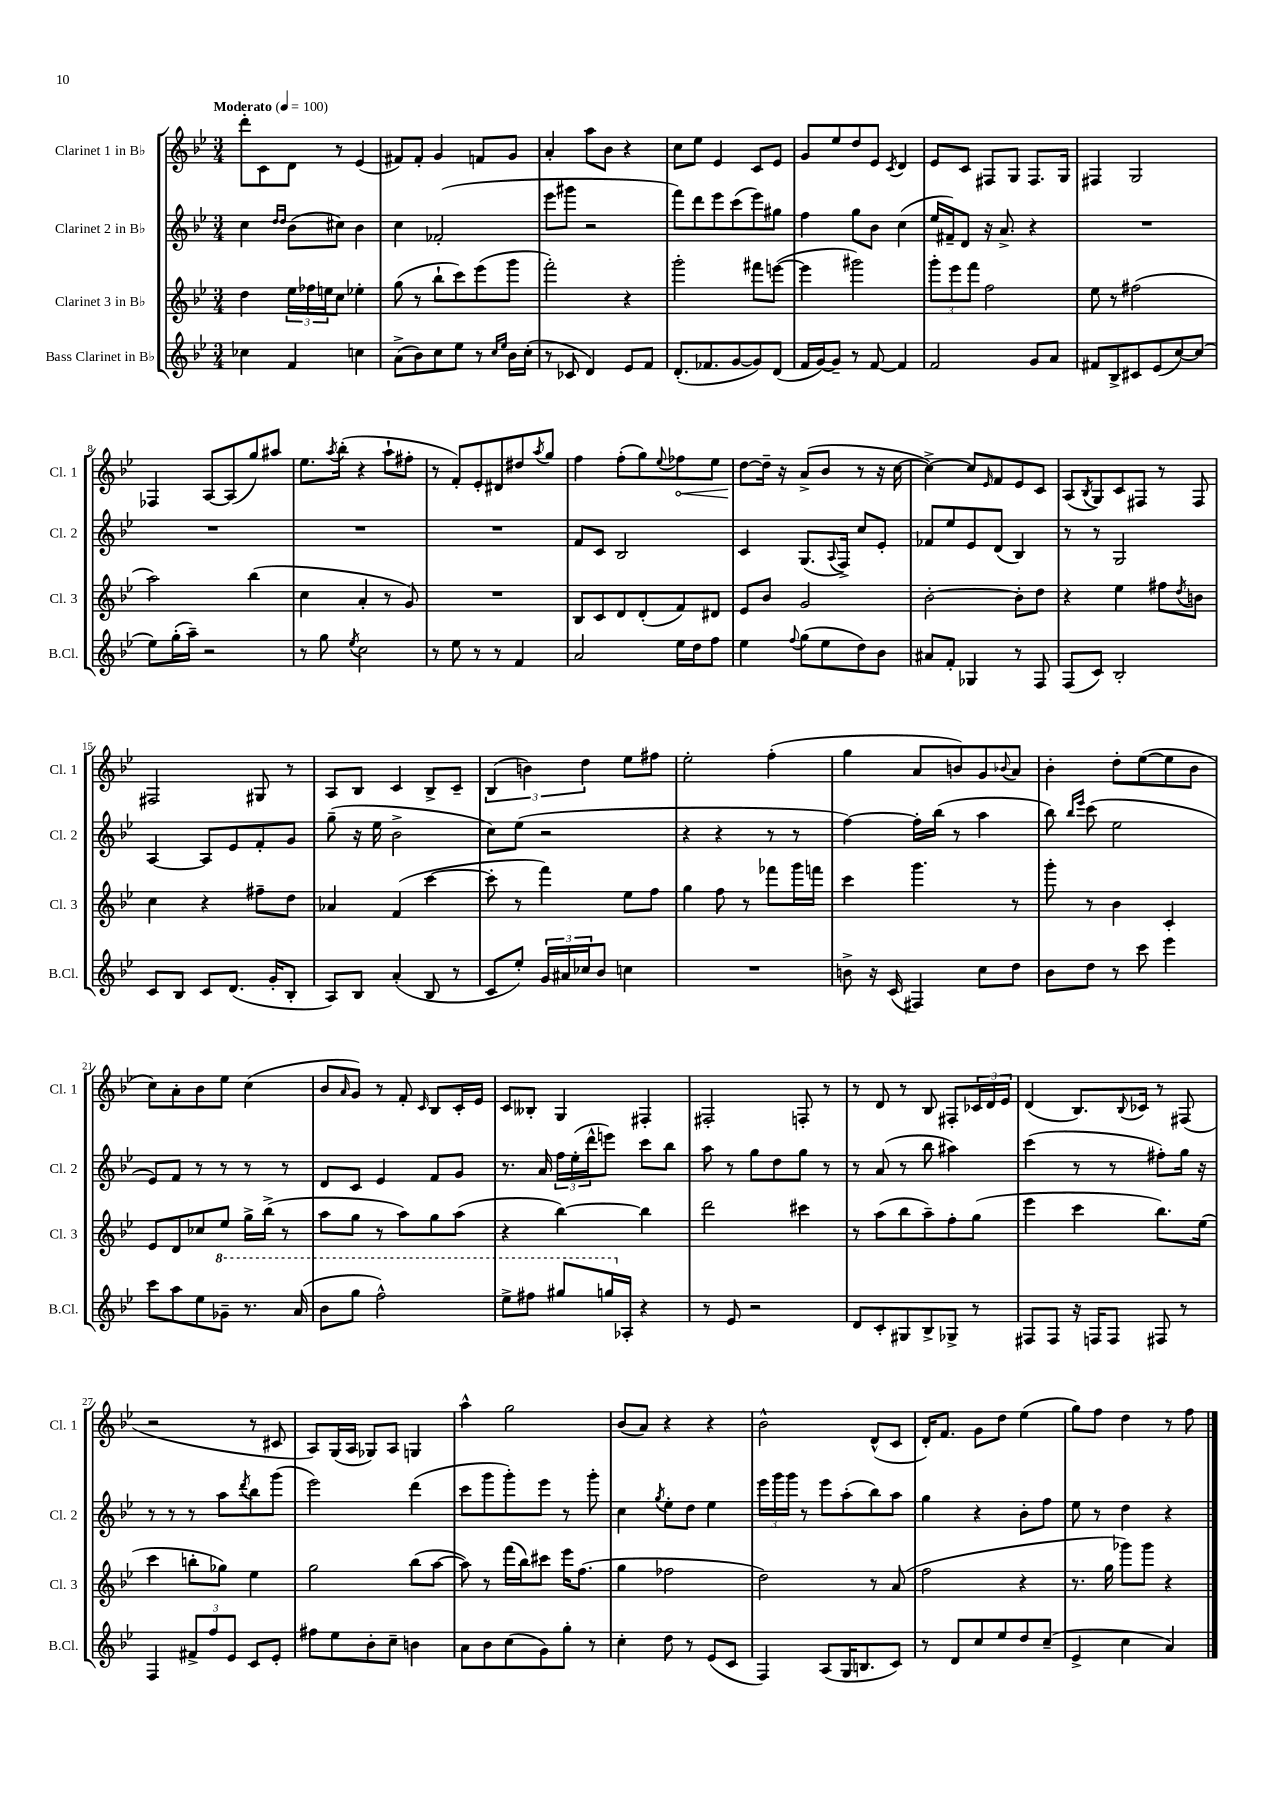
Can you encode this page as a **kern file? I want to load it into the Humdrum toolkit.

**kern	**kern	**kern	**kern
*staff4	*staff3	*staff2	*staff1
*clefG2	*clefG2	*clefG2	*clefG2
*k[b-e-]	*k[b-e-]	*k[b-e-]	*k[b-e-]
*M3/4	*M3/4	*M3/4	*M3/4
*MM100	*MM100	*MM100	*MM100
4cc-	4dd	4cc	8ddd'
.	.	.	8c
.	.	16qqdd	.
.	.	16qqdd	.
4f	24ee-	(8b-	8d
.	24ff-	.	.
.	24ee	.	.
.	8cc	8cc#)	8r
4cc	4ee-'	4b-	(4e-
=	=	=	=
(8a^	(8gg	4cc	8f#)
8b-)	8r	.	8f#'
8cc	8bb-`	(2f-'	4g
8ee-	8ccc)	.	.
8r	(8eee-	.	8f
16qqcc	.	.	.
16qqee-	.	.	.
16b-	8ggg	.	8g
(16cc'	.	.	.
=	=	=	=
8r	2fff')	8eee-	4a'
8c-	.	8ggg#	.
4d)	.	2r	8aa
.	.	.	8b-
8e-	4r	.	4r
8f	.	.	.
=	=	=	=
(8.d'	2ggg'	8fff)	8cc
.	.	8ddd	8ee-
8.f-	.	.	.
.	.	8eee-	4e-
[8g	.	(8ccc	.
8g])	8fff#	8eee-)	8c
(8d	([8eee	8gg#	8e-
=	=	=	=
16f	4eee]	4ff	8g
[16g)	.	.	.
8g~]	.	.	8ee-
8r	2ggg#)	8gg	8dd
[8f	.	8b-	8e-
.	.	.	8qc
4f]	.	(4cc	4d
=	=	=	=
2f	12ggg'	16ee-	8e-
.	.	16f#~)	.
.	12eee-	.	.
.	.	8d	8c
.	12fff	.	.
.	2ff	16r	8F#
.	.	8.a^	.
.	.	.	8G
8g	.	4r	8.F#
8a	.	.	.
.	.	.	16G
=	=	=	=
8f#	8ee-	2.r	4F#
8B-^	8r	.	.
8c#	(2ff#	.	2G
(8e-	.	.	.
[8cc)	.	.	.
(8cc]	.	.	.
=	=	=	=
8ee-)	2aa)	2.r	4F-
(16gg'	.	.	.
16aa~)	.	.	.
2r	.	.	[8A
.	.	.	(8A]
.	(4bb-	.	8gg)
.	.	.	8aa#
=	=	=	=
8r	4cc	2.r	8.ee-
8gg	.	.	.
.	.	.	8qaa
.	.	.	(16bb-'
8qee-	.	.	.
2cc	4a'	.	4r
.	8r	.	8aa`
.	8g)	.	8ff#'
=	=	=	=
8r	2.r	2.r	8r
8ee-	.	.	8f')
8r	.	.	8e-'
8r	.	.	8d#
4f	.	.	8dd#
.	.	.	8qaa
.	.	.	8gg
=	=	=	=
2a	8B-	8f	4ff
.	8c	8c	.
.	8d	2B-	(8ff'
.	(8d'	.	8gg)
.	.	.	8qqee-
16ee-	8f)	.	8ff-
16dd	.	.	.
8ff	8d#	.	8ee-
=	=	=	=
4ee-	8e-	4c	[8dd
.	8b-	.	16dd~]
.	.	.	16r
8qqff	.	.	.
(8gg	2g	(8.G	(8a^
8ee-	.	.	8b-
.	.	8qqA	.
.	.	16F^)	.
8dd)	.	8cc	8r
8b-	.	8e-'	16r
.	.	.	[16cc
=	=	=	=
8a#	[2b-'	8f-	4cc^_)
8f'	.	8ee-	.
4G-	.	8e-	8cc]
.	.	.	16qqe-
.	.	(8d	8f
8r	8b-']	4B-)	8e-
8F	8dd	.	8c
=	=	=	=
(8F	4r	8r	(8A
.	.	.	8qB-
8c)	.	8r	8G)
2B-'	4ee-	2G	8c
.	.	.	8F#
.	8ff#	.	8r
.	8qdd	.	.
.	8b	.	8F#
=	=	=	=
8c	4cc	[4A	2F#
8B-	.	.	.
8c	4r	8A]	.
(8.d	.	8e-	.
.	8ff#~	8f'	8G#
16g'	.	.	.
8B-'	8dd	8g	8r
=	=	=	=
8A)	4a-	(8gg~	8A
8B-	.	16r	8B-
.	.	16ee-	.
(4a'	(4f	2b-^	4c
8B-	[4ccc	.	8B-^
8r	.	.	8c~
=	=	=	=
8c	8ccc']	8cc)	(6B-
8ee-')	8r	(8ee-	.
.	.	.	6b)
24g	4fff)	2r	.
24a#	.	.	.
24cc-	.	.	6dd
8b-	.	.	.
4cc	8ee-	.	8ee-
.	8ff	.	8ff#
=	=	=	=
2.r	4gg	4r	2ee-'
.	8ff	4r	.
.	8r	.	.
.	8fff-	8r	(4ff'
.	16ggg	8r	.
.	16fff	.	.
=	=	=	=
8b^	4ccc	[4ff)	4gg
16r	.	.	.
(16c	.	.	.
4F#)	4.ggg	16ff']	8a
.	.	(16bb-	.
.	.	8r	8b)
8cc	.	4aa	8g
.	.	.	8qqb-
8dd	8r	.	8a
=	=	=	=
8b-	8ggg'	8bb-)	4b-'
.	.	16qqbb-	.
.	.	16qqeee-	.
8dd	8r	(8ccc	.
8r	4b-	2ee-	8dd'
8ccc	.	.	([8ee-
4eee-	4c'	.	8ee-]
.	.	.	8b-
=	=	=	=
8ccc	8e-	8e-)	8cc)
8aa	8d	8f	8a'
8ee-	8cc-	8r	8b-
8gg-~	8ee-	8r	8ee-
8.r	16gg^	8r	(4cc
.	(16bb-^	.	.
.	8r	8r	.
(16aa	.	.	.
=	=	=	=
8bb-	8aa	8d	8b-
.	.	.	16qqa
8ggg	8gg	8c	8g)
2fff^^)	8r	4e-	8r
.	8aa)	.	8f'
.	.	.	16qqc
.	8gg	8f	8B-
.	(8aa	8g	16c'
.	.	.	16e-
=	=	=	=
8eee-^	4r	8.r	8c
8fff#	.	.	8B--'
.	.	16a	.
8ggg#	[4bb-)	24ff	4G
.	.	(24ee-'	.
.	.	24ddd^^	.
16ggg	.	8eee)	.
16A-'	.	.	.
4r	4bb-]	8ccc	4F#'
.	.	8bb-	.
=	=	=	=
8r	2ddd	8aa	2F#'
8e-	.	8r	.
2r	.	8gg	.
.	.	8dd	.
.	4ccc#	8gg	8F'
.	.	8r	8r
=	=	=	=
8d	8r	8r	8r
8c'	(8aa	(8a	8d
8G#	8bb-	8r	8r
8B-^	8aa~)	8bb-	8B-
8G-^	8ff'	4aa#)	8F#'
8r	(8gg	.	24c-
.	.	.	24d
.	.	.	24e-
=	=	=	=
8F#	4eee-	(4ccc	(4d
8F#	.	.	.
16r	4ccc	8r	8.B-)
16F	.	.	.
8F	.	8r	.
.	.	.	8qqB-
.	.	.	16c-
8F#	8.bb-)	8ff#')	8r
8r	.	16gg	(8F#
.	(16ee-	16r	.
=	=	=	=
4F	4ccc	8r	2r
.	.	8r	.
12f#^	8bb'	8r	.
12ff	.	.	.
.	8gg-)	8aa	.
12e-	.	.	.
.	.	8qddd	.
8c	4ee-	8bb-	8r
8e-'	.	(8ggg	8c#
=	=	=	=
8ff#	2gg	2eee-)	8A)
8ee-	.	.	(16G
.	.	.	16A
8b-'	.	.	8G-)
8cc~	.	.	8A
4b	(8bb-	(4ddd	4G
.	[8aa	.	.
=	=	=	=
8a	8aa])	8ccc	4aa^^
8b-	8r	8ggg	.
(8cc	(16fff	8ggg')	2gg
.	16bb-)	.	.
8g)	8ccc#	8eee-	.
8gg'	16eee-	8r	.
.	(8.ff	.	.
8r	.	8ggg'	.
=	=	=	=
4cc'	4gg	4cc	(8b-
.	.	.	8a)
.	.	8qgg	.
8dd	2ff-	8ee-'	4r
8r	.	8dd	.
(8e-	.	4ee-	4r
8c	.	.	.
=	=	=	=
4F)	2dd)	24eee-	2b-^^
.	.	24ggg	.
.	.	24ggg	.
.	.	8r	.
(8A	.	8eee-	.
16G	.	(8aa'	.
8.B	.	.	.
.	8r	8bb-)	(8d^^
8c)	(8a	8aa	8c
=	=	=	=
8r	2ff	4gg	16d')
.	.	.	8.f
8d	.	.	.
8cc	.	4r	8g
8ee-	.	.	8dd
8dd	4r	8b-'	(4ee-
(8cc~	.	8ff	.
=	=	=	=
4e-^	8.r	8ee-	8gg)
.	.	8r	8ff
.	16gg	.	.
4cc	8ggg-)	4dd	4dd
.	8ggg-	.	.
4a)	4r	4r	8r
.	.	.	8ff
==	==	==	==
*-	*-	*-	*-
